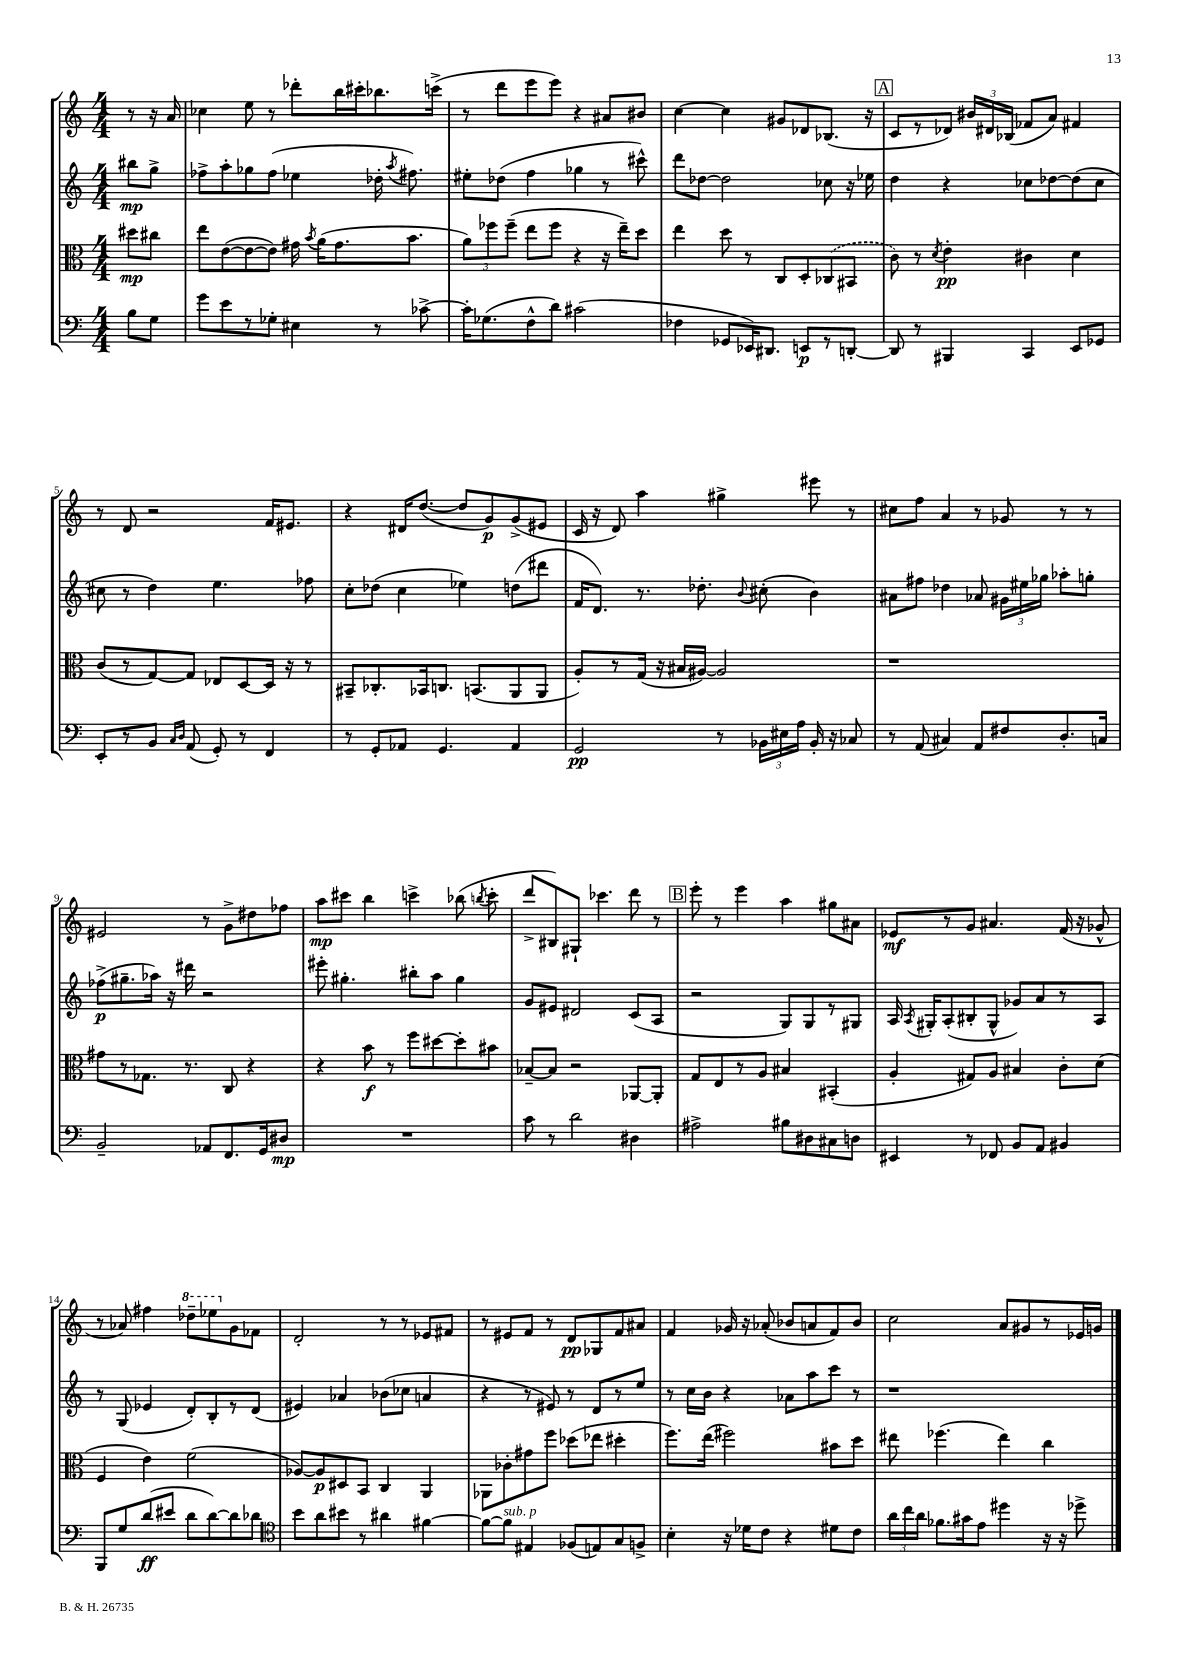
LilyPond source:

<<
\new StaffGroup <<
\new Staff = "s0" {
    \clef treble \key c \major \numericTimeSignature \time 4/4 \partial 4
    \autoBeamOff r8 r16 a'16 |
    ces''4 e''8 r8 des'''8[-. b''16 cis'''16-. bes''8. c'''16]->( |
    r8 d'''8[ e'''8 e'''8]) r4 ais'8[ bis'8] |
    c''4~ c''4 gis'8[ des'8 bes8.]( r16 |
    \mark \markup { \box "A" } c'8[ r8 des'8]) \tuplet 3/2 { bis'16[ dis'16 bes16]( } fes'8[ a'8]) fis'4 |
    r8 d'8 r2 f'16[ eis'8.] |
    r4 dis'16[ d''8.]~( d''8[ g'8\p) g'8->( eis'8] |
    c'16 r16 d'8) a''4 gis''4-> eis'''8 r8 |
    cis''8[ f''8] a'4 r8 ges'8 r8 r8 |
    eis'2 r8 g'8[-> dis''8 fes''8] |
    a''8[\mp cis'''8] b''4 c'''4-> bes''8( \acciaccatura { b''8 } c'''8-. |
    d'''8[-> bis8) gis8]-! ces'''4. d'''8 r8 |
    \mark \markup { \box "B" } e'''8-. r8 e'''4 a''4 gis''8[ ais'8] |
    ees'8[\mf r8 g'8] ais'4. f'16( r16 ges'8-^ |
    r8 aes'8) fis''4 \ottava #1 des'''8[-- ees'''8 \ottava #0 g'8 fes'8] |
    d'2-. r8 r8 ees'8[ fis'8] |
    r8 eis'8[ f'8] r8 d'8[\pp ges8 f'8 ais'8] |
    f'4 ges'16 r16 aes'8-.( bes'8[ a'8 f'8) bes'8] |
    c''2 a'8[ gis'8 r8 ees'16 g'16] \bar "|." |
}
\new Staff = "s1" {
    \clef treble \key c \major \numericTimeSignature \time 4/4 \partial 4
    \autoBeamOff bis''8[\mp g''8]-> |
    fes''8[-> a''8-. ges''8 fes''8]( ees''4 des''16-. \acciaccatura { a''8 } fis''8.) |
    eis''8[-. des''8]( f''4 ges''4 r8 cis'''8-^) |
    d'''8[ des''8]~ des''2 ces''8 r16 ees''16 |
    \mark \markup { \box "A" } d''4 r4 ces''8[ des''8~ des''8( ces''8] |
    cis''8 r8 d''4) e''4. fes''8 |
    c''8[-. des''8]( c''4 ees''4) d''8[( dis'''8] |
    f'16[ d'8.]) r8. des''8.-. \appoggiatura { b'8 } cis''8-.( b'4) |
    ais'8[ fis''8] des''4 aes'8 \tuplet 3/2 { gis'16[ eis''16 ges''16] } aes''8[-. g''8]-. |
    fes''8[->\p( gis''8.-- aes''16]) r16 dis'''16 r2 |
    eis'''8-. gis''4.-. bis''8[-. a''8] gis''4 |
    g'8[ eis'8] dis'2 c'8[( a8] |
    \mark \markup { \box "B" } r2 g8[) g8 r8 gis8] |
    a16 \acciaccatura { a8 } gis16[-. a8-.( bis8-. gis8]-^ ges'8[) a'8 r8 a8] |
    r8 g8( ees'4 d'8[-.) b8-. r8 d'8]( |
    eis'4) aes'4 bes'8[( ces''8] a'4 |
    r4 r8 eis'8) r8 d'8[ r8 e''8] |
    r8 c''16[ b'16] r4 aes'8[ a''8 c'''8] r8 |
    r1 \bar "|." |
}
\new Staff = "s2" {
    \clef alto \key c \major \numericTimeSignature \time 4/4 \partial 4
    \autoBeamOff dis''8[\mp cis''8] |
    e''8[ e'8~( e'8~ e'8]) gis'16 \acciaccatura { b'8 } a'16[( gis'8. b'8.] |
    \tuplet 3/2 { a'8[) fes''8 fes''8]--( } e''8[ fes''8] r4 r16 e''16[--) d''8] |
    e''4 d''8 r8 c8[ d8-. \once \slurDashed ces8( bis,8] |
    \mark \markup { \box "A" } c'8) r8 \acciaccatura { d'8 } e'4-.\pp cis'4 d'4 |
    c'8[( r8 g8~) g8] ees8[ d8~ d16] r16 r8 |
    bis,8[-- ces8.-. bes,16 c8.] b,8.[( a,8 a,8] |
    a8[-.) r8 g16]( r16 bis16[ ais16]~) ais2 |
    r1 |
    gis'8[ r8 ges8.] r8. c8 r4 |
    r4 b'8\f r8 f''8[ dis''8~ dis''8-. bis'8] |
    bes8[~-- bes8] r2 aes,8[~ aes,8]-. |
    \mark \markup { \box "B" } g8[ e8 r8 a8] bis4 bis,4-.( |
    a4-. gis8[) a8] bis4 c'8[-. d'8]( |
    f4 e'4) f'2( |
    aes8[~) aes8\p dis8 b,8] c4 a,4 |
    aes,8[ ces'8-. gis'8 f''8] des''8[( ees''8] dis''4-. |
    f''8.[) e''16]( fis''2) bis'8[ d''8] |
    eis''8 fes''4.( eis''4) c''4 \bar "|." |
}
\new Staff = "s3" {
    \clef bass \key c \major \numericTimeSignature \time 4/4 \partial 4
    \autoBeamOff b8[ g8] |
    g'8[ e'8 r8 ges8]-. eis4 r8 ces'8~-> |
    ces'16[-. ges8.( f8-^ d'8]) cis'2( |
    fes4 ges,8[ ees,16) dis,8.] e,8[\p r8 d,8]~-. |
    \mark \markup { \box "A" } d,8 r8 bis,,4 c,4 e,8[ ges,8] |
    e,8[-. r8 b,8] \grace { c16[ d16] } a,8( g,8-.) r8 f,4 |
    r8 g,8[-. aes,8] g,4. aes,4 |
    g,2\pp r8 \tuplet 3/2 { bes,16[ eis16 a16] } bes,16-. r16 ces8 |
    r8 a,8( cis4) a,8[ fis8 d8.-. c16] |
    b,2-- aes,8[ f,8. g,16 dis8]\mp |
    R1 |
    c'8 r8 d'2 dis4 |
    \mark \markup { \box "B" } ais2-> bis8[ dis8 cis8 d8] |
    eis,4 r8 fes,8 b,8[ a,8] bis,4 |
    b,,8[ g8 d'8\ff( eis'8] d'8[ d'8~) d'8 des'8] |
    \clef tenor b'8[ a'8 bis'8] r8 ais'4 fis'4~ |
    fis'8[~ fis'8]^\markup { \italic "sub. p" } eis4 fes8[( e8) g8 f8]-> |
    b4-. r16 des'16[ c'8] r4 dis'8[ c'8] |
    \tuplet 3/2 { a'16[ c''16 a'16] } fes'8.[ gis'16 e'8] dis''4 r16 r16 des''8-> \bar "|." |
}
>>
>>
